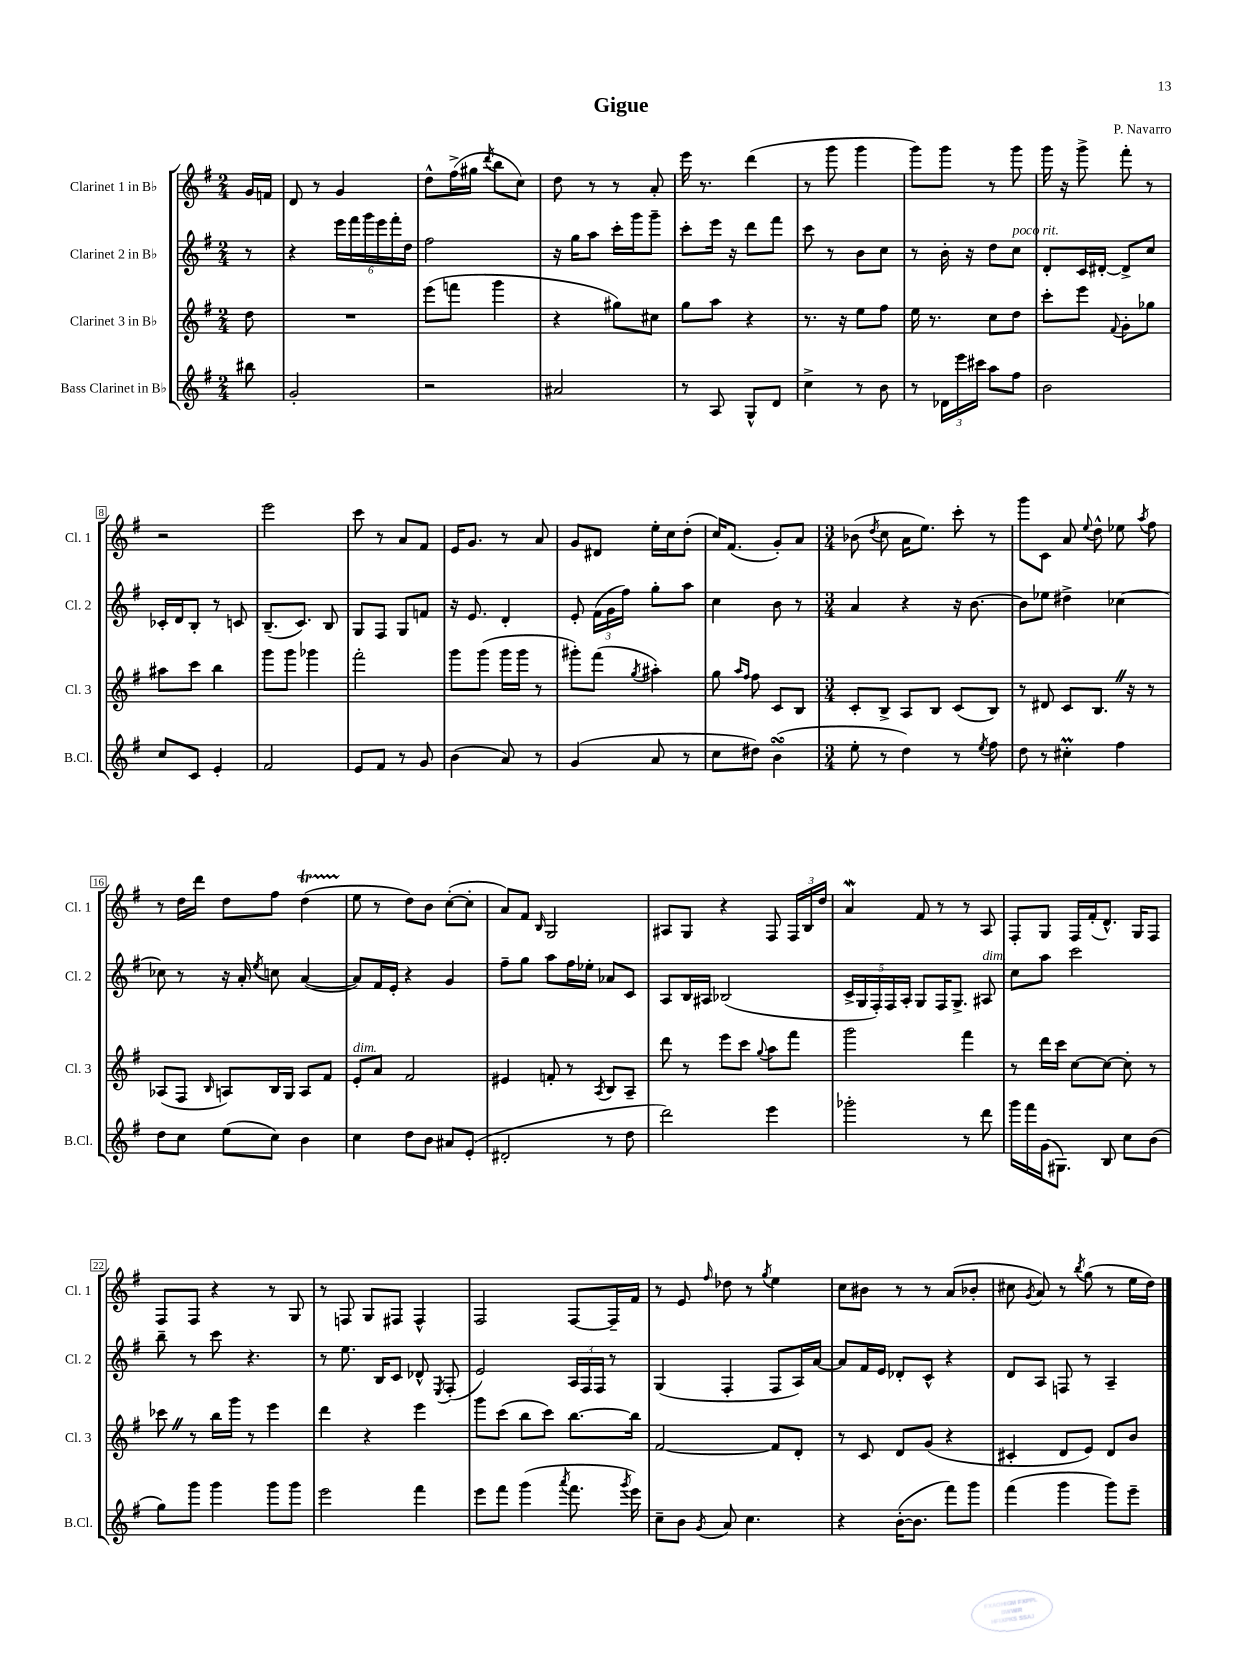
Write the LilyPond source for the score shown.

\header { title = "Gigue" composer = "P. Navarro" }
<<
\new StaffGroup <<
\new Staff = "s0" \with { instrumentName = "Clarinet 1 in Bb" shortInstrumentName = "Cl. 1" } {
    \clef treble \key g \major \numericTimeSignature \time 2/4 \partial 8
    \autoBeamOff g'16[ f'16] |
    d'8 r8 g'4 |
    d''8[-^ fis''16->( gis''16] \acciaccatura { d'''8 } b''8[ c''8]) |
    d''8 r8 r8 a'8-. |
    e'''16 r8. d'''4( |
    r8 g'''8 g'''4 |
    g'''8[) g'''8] r8 g'''8 |
    g'''16 r16 g'''8-> fis'''8-. r8 |
    r2 |
    e'''2 |
    c'''8 r8 a'8[ fis'8] |
    e'16[ g'8.] r8 a'8 |
    g'8[ dis'8] e''16[-. c''16 d''8]-.( |
    c''16[) fis'8.]( g'8[-.) a'8] |
    \numericTimeSignature \time 3/4 bes'8( \acciaccatura { d''8 } c''8 a'16[ e''8.]) c'''8-. r8 |
    g'''8[ c'8] a'8 \appoggiatura { e''8 } d''8-^ ees''8 \acciaccatura { a''8 } fis''8 |
    r8 d''16[ d'''16] d''8[ fis''8] d''4\startTrillSpan( |
    e''8\stopTrillSpan r8 d''8[) b'8] c''8[~-.( c''8]-. |
    a'8[) fis'8] \grace { b16 } g2 |
    ais8[ g8] r4 fis8 \tuplet 3/2 { fis16[ b16 d''16] } |
    a'4\mordent fis'8 r8 r8 a8 |
    fis8[-. g8] fis16[ fis'16-.( d'8.]-^) g16[ fis8] |
    fis8[ fis8] r4 r8 g8 |
    r8 f8 g8[ fis8] fis4-^ |
    fis2 fis8[~ fis16-- fis'16] |
    r8 e'8 \grace { fis''16 } des''8 r8 \acciaccatura { g''8 } e''4 |
    c''8[ bis'8] r8 r8 a'8[( bes'8]-. |
    cis''8 \acciaccatura { g'8 } a'8) r8 \acciaccatura { b''8 } g''8( r8 e''16[ d''16]) \bar "|." |
}
\new Staff = "s1" \with { instrumentName = "Clarinet 2 in Bb" shortInstrumentName = "Cl. 2" } {
    \clef treble \key g \major \numericTimeSignature \time 2/4 \partial 8
    \autoBeamOff r8 |
    r4 \tuplet 6/4 { e'''16[ fis'''16 g'''16 e'''16 fis'''16-. d''16] } |
    fis''2 |
    r16 g''16[ a''8] c'''16[-. g'''16 g'''8]-- |
    c'''8[-. e'''16] r16 d'''8[ fis'''8] |
    c'''8 r8 b'8[ c''8] |
    r8 b'16-. r16 d''8[ c''8]^\markup { \italic "poco rit." } |
    d'8[-. c'16 dis'16]~-. dis'8[-> c''8] |
    ces'16[-. d'16 b8]-. r8 c'8 |
    b8.[--( c'8.]) b8 |
    g8[ fis8] g8[ f'8] |
    r16 e'8. d'4-. |
    e'8-. \tuplet 3/2 { fis'16[( g'16 fis''16]) } g''8[-. a''8] |
    c''4 b'8 r8 |
    \numericTimeSignature \time 3/4 a'4 r4 r16 b'8.~ |
    b'8[ ees''8] dis''4-> ces''4~ |
    ces''8 r8 r16 a'16-. \acciaccatura { e''8 } c''8 a'4~( |
    a'8[) fis'16 e'16]-. r4 g'4 |
    fis''8[-- g''8] a''8[ fis''16 ees''16]-. aes'8[ c'8] |
    a8[ b16 ais16] bes2( |
    \tuplet 5/4 { c'16[-> g16 fis16-.) fis16 a16]-. } g8[ fis16 g8.]-> ais8^\markup { \italic "dim." } |
    c''8[ a''8] c'''2 |
    b''8-- r8 c'''8 r4. |
    r8 e''8. b16[ c'8] des'8-^ \acciaccatura { e8 } fis8-.( |
    e'2) \tuplet 3/2 { a16[ fis16 fis16] } r8 |
    g4( fis4-. fis8[ a16) a'16]~ |
    a'8[ fis'16 e'16] des'8[-. c'8]-^ r4 |
    d'8[ a8] f8 r8 a4-- \bar "|." |
}
\new Staff = "s2" \with { instrumentName = "Clarinet 3 in Bb" shortInstrumentName = "Cl. 3" } {
    \clef treble \key g \major \numericTimeSignature \time 2/4 \partial 8
    \autoBeamOff d''8 |
    R2 |
    e'''8[( f'''8] g'''4 |
    r4 gis''8[) cis''8] |
    g''8[ a''8] r4 |
    r8. r16 e''8[ fis''8] |
    e''16 r8. c''8[ d''8] |
    c'''8[-. e'''8] \appoggiatura { fis'8 } g'8[-. ges''8] |
    ais''8[ c'''8] b''4 |
    g'''8[ g'''8] ges'''4 |
    fis'''2-. |
    g'''8[ g'''8]( g'''16[ g'''16] r8 |
    gis'''8[-.) fis'''8]( \acciaccatura { g''8 } ais''4-.) |
    g''8 \grace { a''16[ fis''16] } fis''8 c'8[ b8] |
    \numericTimeSignature \time 3/4 c'8[-. b8]-> a8[ b8] c'8[( b8]) |
    r8 dis'8 c'8[ b8.] \once \override BreathingSign.text = \markup { \musicglyph "scripts.caesura.straight" } \breathe r16 r8 |
    aes8[( fis8] \grace { b16 } a8[) b16 g16] a8[ fis'8] |
    e'8[-.^\markup { \italic "dim." } a'8] fis'2 |
    eis'4 f'8-. r8 \acciaccatura { a8 } b8[ a8]-- |
    d'''8 r8 e'''8[ c'''8] \appoggiatura { g''8 } a''8[ fis'''8] |
    g'''2 fis'''4 |
    r8 d'''16[ c'''16] c''8[~ c''8]~ c''8-. r8 |
    ces'''8 \once \override BreathingSign.text = \markup { \musicglyph "scripts.caesura.straight" } \breathe r8 b''16[ g'''16] r8 e'''4 |
    d'''4 r4 e'''4 |
    g'''8[ c'''8]( b''8[ c'''8]) b''8.[~ b''16] |
    fis'2~ fis'8[ d'8]-. |
    r8 c'8 d'8[ g'8]( r4 |
    cis'4-. d'8[ e'8]) d'8[ b'8] \bar "|." |
}
\new Staff = "s3" \with { instrumentName = "Bass Clarinet in Bb" shortInstrumentName = "B.Cl." } {
    \clef treble \key g \major \numericTimeSignature \time 2/4 \partial 8
    \autoBeamOff bis''8 |
    g'2-. |
    r2 |
    ais'2 |
    r8 a8 g8[-^ d'8] |
    c''4-> r8 b'8 |
    r8 \tuplet 3/2 { des'16[ e'''16 cis'''16] } a''8[ fis''8] |
    b'2 |
    c''8[ c'8] e'4-. |
    fis'2 |
    e'8[ fis'8] r8 g'8 |
    b'4( a'8) r8 |
    g'4( a'8 r8 |
    c''8[ dis''8]) b'4\turn( |
    \numericTimeSignature \time 3/4 e''8-. r8 d''4) r8 \acciaccatura { e''8 } fis''8 |
    d''8 r8 cis''4-.\prall fis''4 |
    d''8[ c''8] e''8[( c''8]) b'4 |
    c''4 d''8[ b'8] ais'8[ e'8]-.( |
    dis'2-. r8 d''8 |
    d'''2) e'''4 |
    ges'''2-. r8 d'''8 |
    g'''16[ fis'''16 g'16( gis8.]) b8 c''8[ b'8]( |
    g''8[) g'''8] g'''4 g'''8[ g'''8] |
    e'''2 fis'''4 |
    e'''8[ fis'''8] g'''4( \acciaccatura { a'''8 } fis'''8. \acciaccatura { g'''8 } e'''16) |
    c''8[-- b'8] \acciaccatura { g'8 } a'8 c''4. |
    r4 b'16[~-.( b'8.] fis'''8[) g'''8] |
    fis'''4( g'''4 g'''8[) e'''8]-- \bar "|." |
}
>>
>>
\layout { \context { \Score \override BarNumber.stencil = #(make-stencil-boxer 0.1 0.3 ly:text-interface::print) } }
